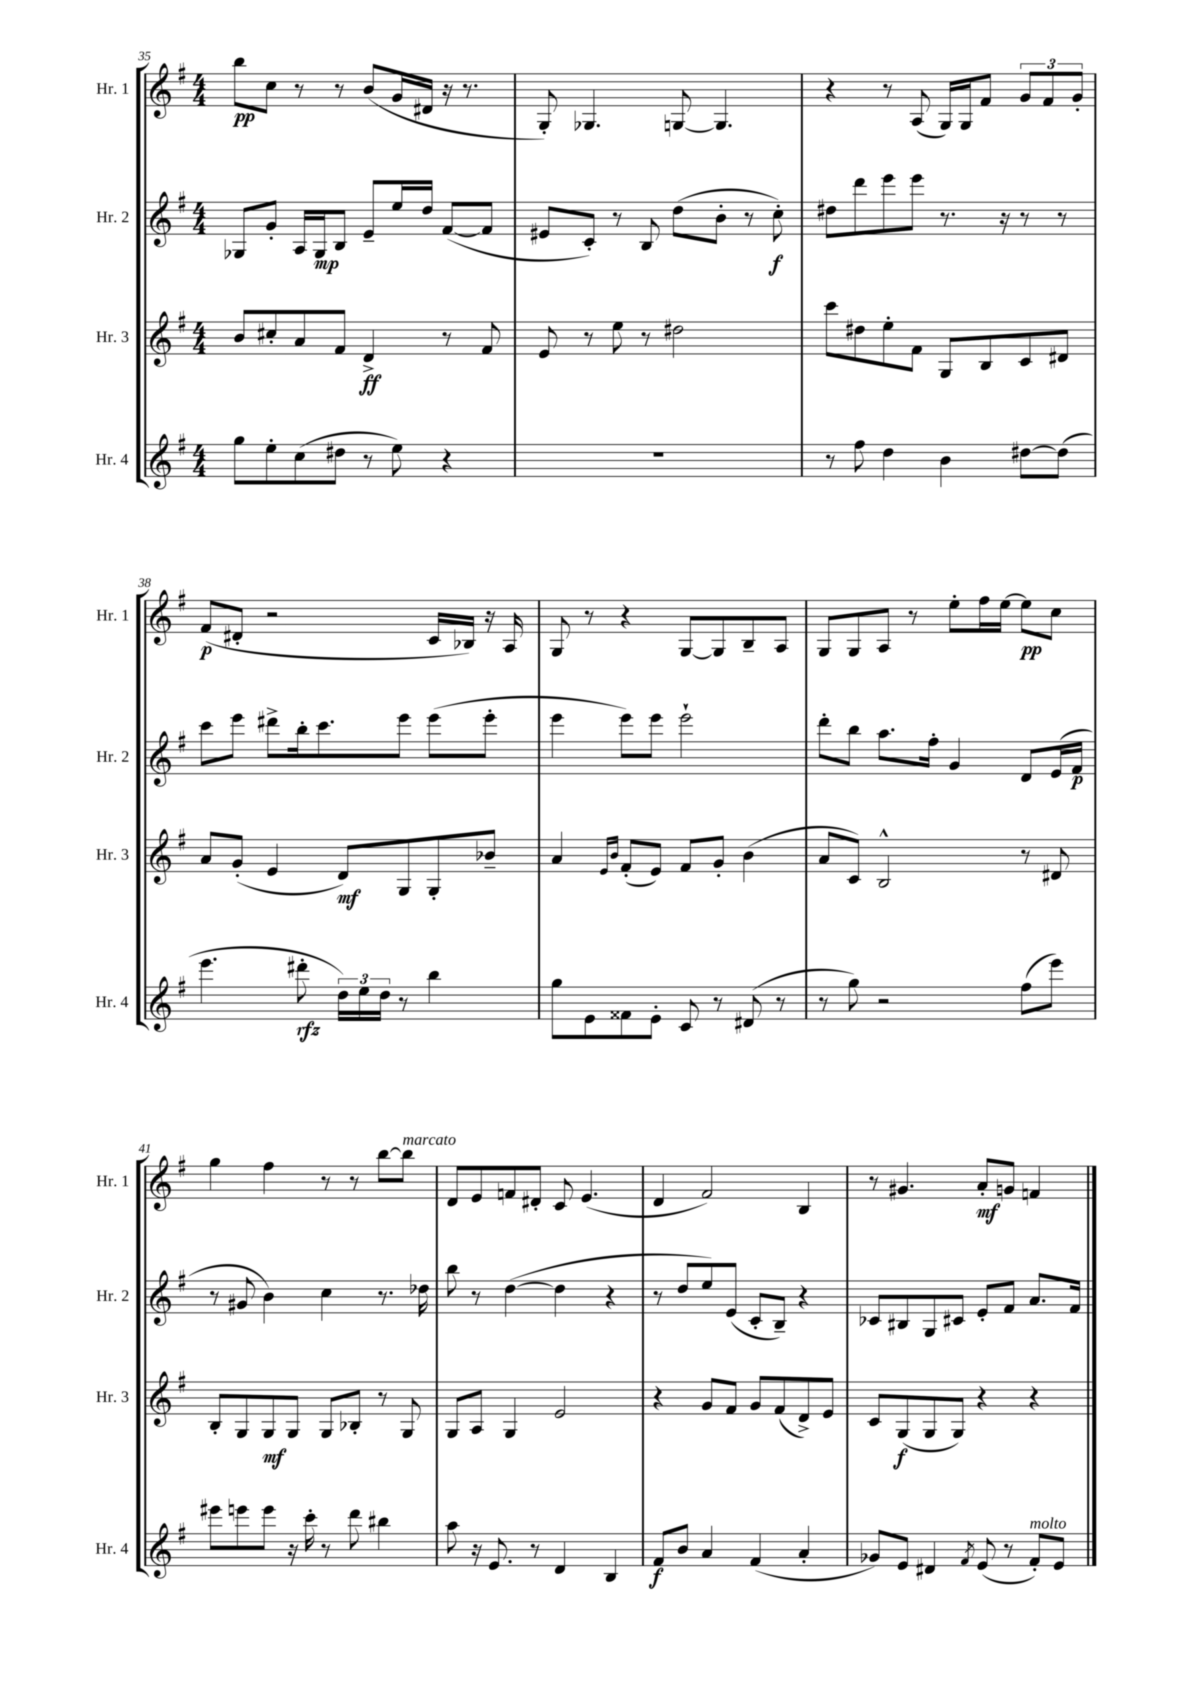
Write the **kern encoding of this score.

**kern	**dynam	**kern	**dynam	**kern	**dynam	**kern	**dynam
*part4	*part4	*part3	*part3	*part2	*part2	*part1	*part1
*staff4	*staff4	*staff3	*staff3	*staff2	*staff2	*staff1	*staff1
*I"Hr. 4	*	*I"Hr. 3	*	*I"Hr. 2	*	*I"Hr. 1	*
*I'Hr. 4	*	*I'Hr. 3	*	*I'Hr. 2	*	*I'Hr. 1	*
*clefG2	*	*clefG2	*	*clefG2	*	*clefG2	*
*k[f#]	*	*k[f#]	*	*k[f#]	*	*k[f#]	*
*M4/4	*	*M4/4	*	*M4/4	*	*M4/4	*
=35	=35	=35	=35	=35	=35	=35	=35
8gg\L	.	8b/L	.	8G-X/L	.	8bb\L	pp
8ee'\	.	8cc#X'/	.	8g'/J	.	8cc\J	.
(8cc\	.	8a/	.	16A/LL	.	8r	.
.	.	.	.	16G-/J	mp	.	.
8dd#X\J	.	8f#/J	.	8B/J	.	8r	.
8r	.	4d^/	ff	8e~/L	.	(8b/L	.
8ee\)	.	.	.	16ee/L	.	16g/L	.
.	.	.	.	16dd/JJ	.	16d#X/JJ	.
4r	.	8r	.	([8f#/L	.	16r	.
.	.	.	.	.	.	8.r	.
.	.	8f#/	.	8f#/J]	.	.	.
=36	=36	=36	=36	=36	=36	=36	=36
1r	.	8e/	.	8e#X/L	.	8G'/)	.
.	.	8r	.	8c'/J)	.	4.G-X/	.
.	.	8ee\	.	8r	.	.	.
.	.	8r	.	8B/	.	.	.
.	.	2dd#X\	.	(8dd\L	.	[8Gn/	.
.	.	.	.	8b'\J	.	4.G/]	.
.	.	.	.	8r	.	.	.
.	.	.	.	8cc'\)	f	.	.
=37	=37	=37	=37	=37	=37	=37	=37
8r	.	8ccc\L	.	8dd#X\L	.	4r	.
8ff#\	.	8dd#X\	.	8ddd\	.	.	.
4dd\	.	8ee'\	.	8eee\	.	8r	.
.	.	8f#\J	.	8eee\J	.	(8A/	.
4b\	.	8G/L	.	8.r	.	16G/LL)	.
.	.	.	.	.	.	16G/J	.
.	.	8B/	.	.	.	8f#/J	.
.	.	.	.	16r	.	.	.
[8dd#X\L	.	8c/	.	8r	.	12g/L	.
.	.	.	.	.	.	12f#/	.
(8dd#\J]	.	8d#X/J	.	8r	.	.	.
.	.	.	.	.	.	12g'/J	.
!!LO:LB:g=z
=38	=38	=38	=38	=38	=38	=38	=38
4.eee\	.	8a/L	.	8ccc\L	.	(8f#/L	p
.	.	(8g'/J	.	8eee\J	.	8d#X'/J	.
.	.	4e/	.	8ddd#X^\L	.	2r	.
8ddd#X'\	rfz	.	.	16bb'\k	.	.	.
.	.	.	.	8.ccc\	.	.	.
24dd\LL)	.	8d/L)	mf	.	.	.	.
24ee\	.	.	.	.	.	.	.
24dd\JJ	.	.	.	.	.	.	.
8r	.	8G/	.	8eee\J	.	.	.
4bb\	.	8G'/	.	(8eee\L	.	16c/LL	.
.	.	.	.	.	.	16B-X/JJ)	.
.	.	8b-X~/J	.	8eee'\J	.	16r	.
.	.	.	.	.	.	16A/	.
=39	=39	=39	=39	=39	=39	=39	=39
8gg\L	.	4a/	.	4eee\	.	8G/	.
8e\	.	.	.	.	.	8r	.
.	.	16qqe/LL	.	.	.	.	.
.	.	16qqb/JJ	.	.	.	.	.
8f##X\	.	(8f#'/L	.	8eee\L)	.	4r	.
8e'\J	.	8e/J)	.	8eee\J	.	.	.
8c/	.	8f#/L	.	2eee`\	.	[8G/L	.
8r	.	8g'/J	.	.	.	8G/]	.
(8d#X/	.	(4b\	.	.	.	8B~/	.
8r	.	.	.	.	.	8A/J	.
=40	=40	=40	=40	=40	=40	=40	=40
8r	.	8a/L	.	8ddd'\L	.	8G/L	.
8gg\)	.	8c/J)	.	8bb\J	.	8G/	.
2r	.	2B^^/	.	8.aa\L	.	8A/J	.
.	.	.	.	.	.	8r	.
.	.	.	.	16ff#'\Jk	.	.	.
.	.	.	.	4g/	.	8ee'\L	.
.	.	.	.	.	.	16ff#\L	.
.	.	.	.	.	.	[16ee\JJ	.
(8ff#\L	.	8r	.	8d/L	.	8ee\L]	pp
8eee\J)	.	8d#X/	.	(16e/L	.	8cc\J	.
.	.	.	.	16f#/JJ	p	.	.
!!LO:LB:g=z
=41	=41	=41	=41	=41	=41	=41	=41
8eee#X\L	.	8B'/L	.	8r	.	4gg\	.
8eeen\	.	8G/	.	8g#X/	.	.	.
8eee\J	.	8G/	mf	4b\)	.	4ff#\	.
16r	.	8G/J	.	.	.	.	.
16ccc'\	.	.	.	.	.	.	.
8r	.	8G/L	.	4cc\	.	8r	.
8ddd\	.	8B-X'/J	.	.	.	8r	.
4bb#X\	.	8r	.	8.r	.	[8bb\L	.
!	!	!	!	!	!	!LO:TX:a:i:t=marcato	!
.	.	8G/	.	.	.	8bb\J]	.
.	.	.	.	16dd-X\	.	.	.
=42	=42	=42	=42	=42	=42	=42	=42
8aa\	.	8G/L	.	8bb\	.	8d/L	.
16r	.	8A/J	.	8r	.	8e/	.
8.e/	.	.	.	.	.	.	.
.	.	4G/	.	([4dd\	.	8fn/	.
8r	.	.	.	.	.	8d#X'/J	.
4d/	.	2e/	.	4dd\]	.	8c/	.
.	.	.	.	.	.	(4.e/	.
4B/	.	.	.	4r	.	.	.
=43	=43	=43	=43	=43	=43	=43	=43
8f#/L	f	4r	.	8r	.	4d/	.
8b/J	.	.	.	8dd/L	.	.	.
4a/	.	8g/L	.	8ee/)	.	2f#/)	.
.	.	8f#/J	.	(8e/J	.	.	.
(4f#/	.	8g/L	.	8c'/L	.	.	.
.	.	(8f#/	.	8B~/J)	.	.	.
4a'/	.	8d^/)	.	4r	.	4B/	.
.	.	8e/J	.	.	.	.	.
=44	=44	=44	=44	=44	=44	=44	=44
8g-X/L)	.	8c/L	.	8c-X/L	.	8r	.
8e/J	.	(8G/	f	8B#X/	.	4.g#X/	.
4d#X/	.	8G/	.	8G/	.	.	.
.	.	8G/J)	.	8c#X/J	.	.	.
8qf#/	.	.	.	.	.	.	.
(8e/	.	4r	.	8e'/L	.	8a'/L	mf
8r	.	.	.	8f#/J	.	8gn/J	.
!LO:TX:a:i:t=molto	!	!	!	!	!	!	!
8f#'/L)	.	4r	.	8.a/L	.	4fn/	.
8e/J	.	.	.	.	.	.	.
.	.	.	.	16f#/Jk	.	.	.
==	==	==	==	==	==	==	==
*-	*-	*-	*-	*-	*-	*-	*-
